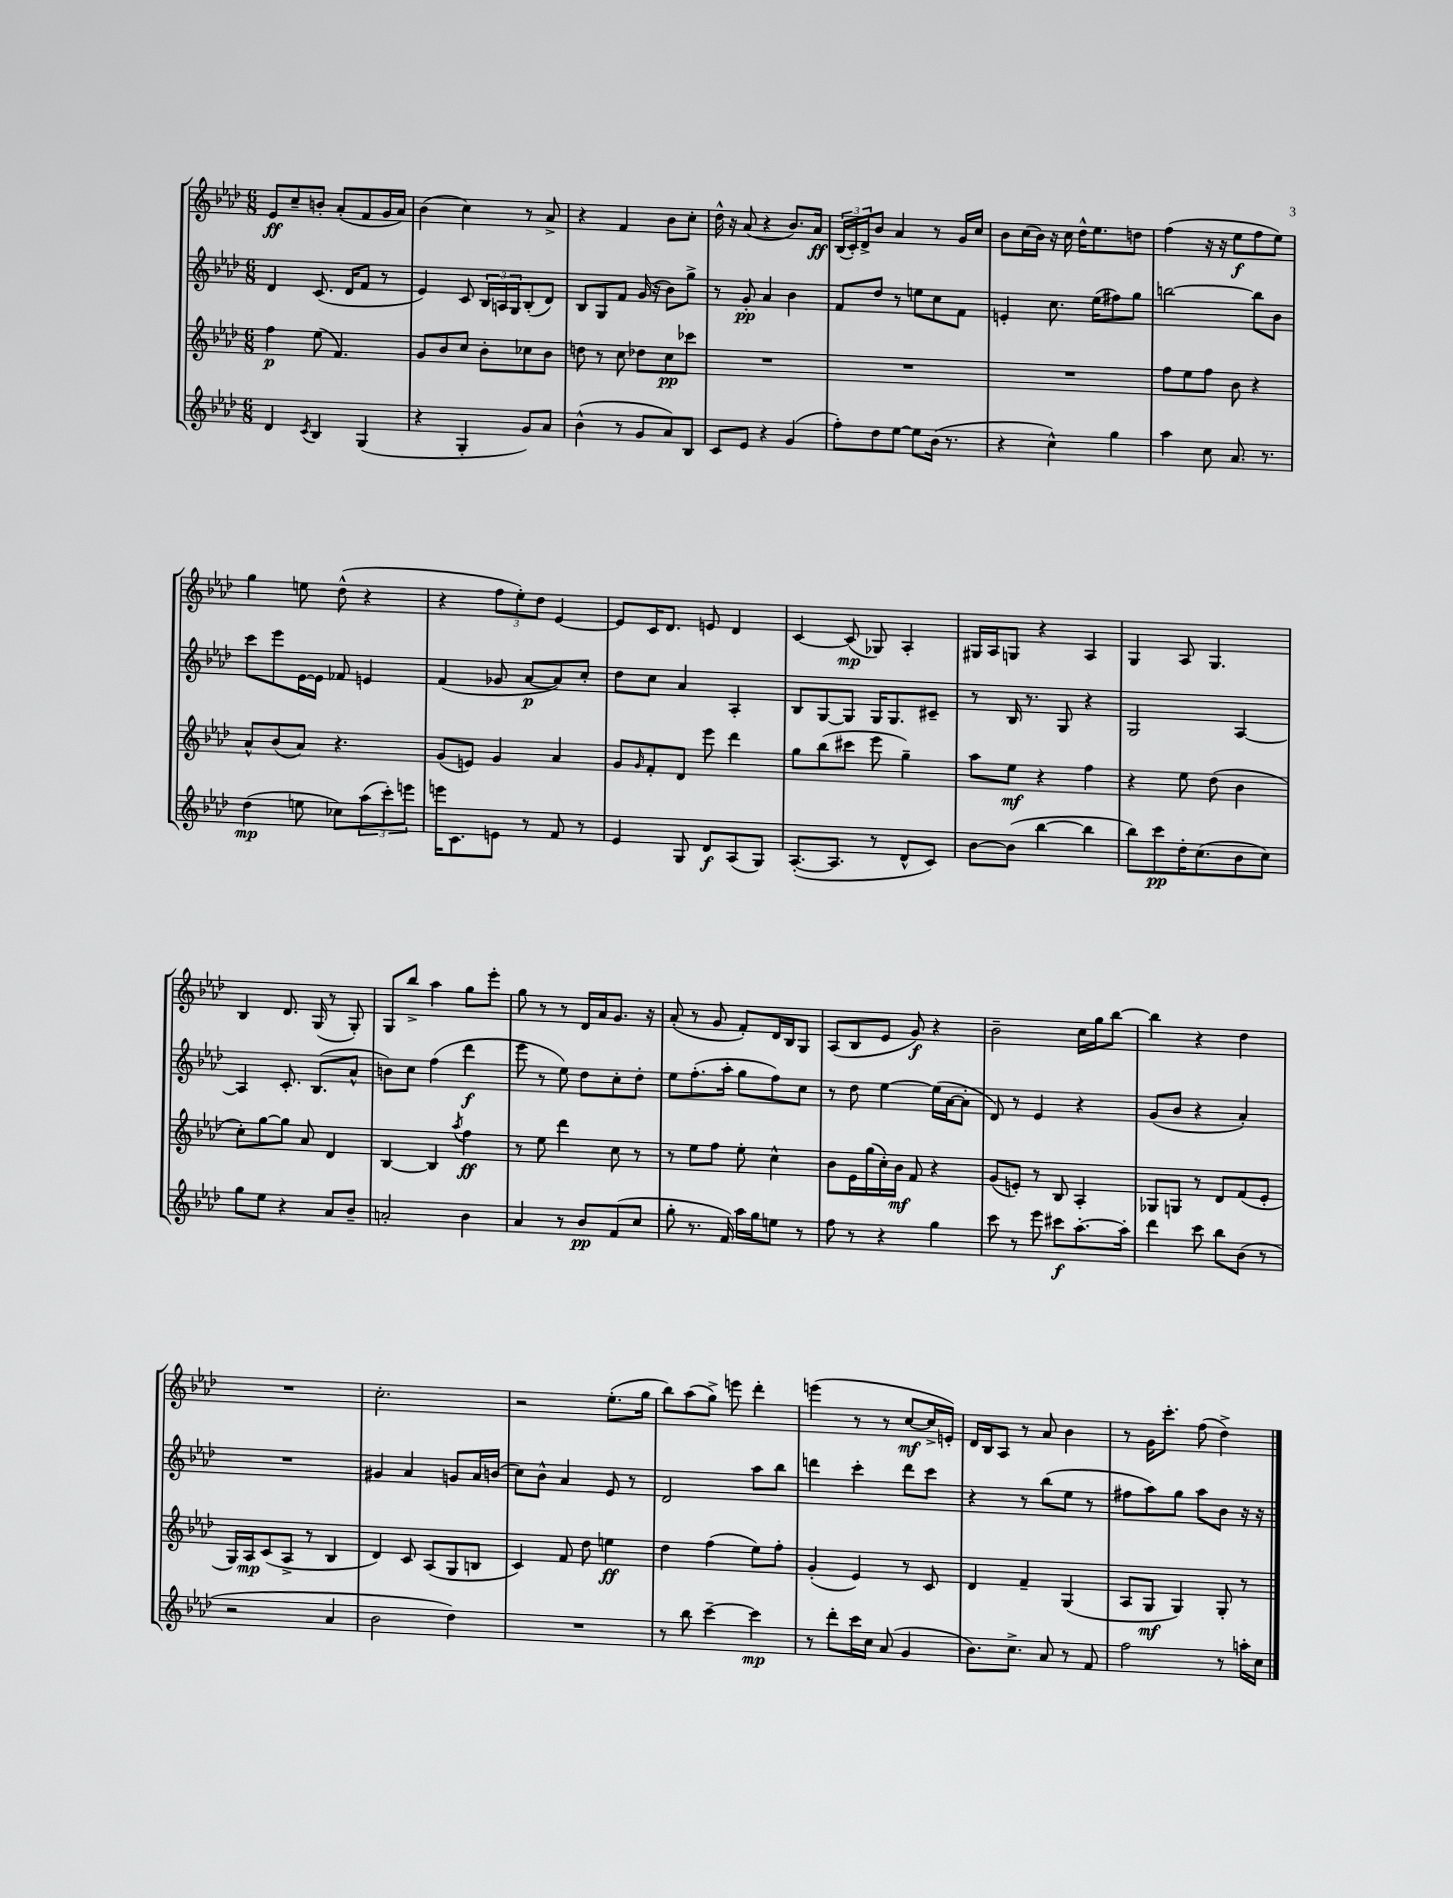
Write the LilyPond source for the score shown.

<<
\new StaffGroup <<
\new Staff = "s0" {
    \clef treble \key aes \major \numericTimeSignature \time 6/8
    ees'8\ff c''8-- b'8-. aes'8-.( f'8 g'16 aes'16) |
    bes'4( c''4) r8 aes'8-> |
    r4 f'4 bes'8 c''8-. |
    des''16-^ r16 aes'8( r4 bes'8.) aes'16\ff |
    \tuplet 3/2 { bes16( c'16-.) des'16-> } bes'8 aes'4 r8 g'16 c''16 |
    bes'8 c''16( bes'16) r16 c''16 des''16-^ ees''8. d''8 |
    f''4( r16 r16 ees''8\f f''8 ees''8) |
    g''4 e''8 des''8-^( r4 |
    r4 \tuplet 3/2 { f''8 ees''8-.) des''8 } ees'4~ |
    ees'8 c'16 des'8. e'8 des'4 |
    c'4~ c'8\mp( ges8) aes4-. |
    gis16 aes16 g8 r4 aes4 |
    g4 aes8 g4. |
    bes4 des'8. g16( r8 g8-.) |
    g8 bes''8-> aes''4 g''8 ees'''8-. |
    g''8 r8 r8 des'16 aes'16 g'8. r16 |
    aes'8-.( r8 g'8 f'8-.) des'16 bes16 g8 |
    aes8( bes8 ees'8 g'8\f) r4 |
    bes'2-- c''16 g''16 bes''8~ |
    bes''4 r4 des''4 |
    R2. |
    c''2.-. |
    r2 ees''8.-.( g''16 |
    bes''8) aes''8( g''8->) e'''8 des'''4-. |
    e'''4( r8 r8 c''8~\mf c''16-> e'16-.) |
    des'16 bes16 aes8 r8 aes'8 bes'4 |
    r8 g'16 c'''8.-. f''8( des''4->) \bar "|." |
}
\new Staff = "s1" {
    \clef treble \key aes \major \numericTimeSignature \time 6/8
    des'4 c'8.( des'16 f'8 r8 |
    ees'4) c'8 \tuplet 3/2 { bes16 a16 g16 } bes8-.( des'8) |
    bes8 g8 f'8 g'16( r16 bes'8) g''8-> |
    r8 g'8-.\pp aes'4 bes'4 |
    f'8 des''8 r8 e''8 c''8 f'8 |
    e'4-. c''8. ees''16( fis''8) g''8 |
    b''2~ b''8 bes'8 |
    c'''8 ees'''8 ees'16~ ees'16 fes'8 e'4 |
    f'4( ges'8 aes'8~\p aes'8) c''8-. |
    des''8 c''8 aes'4 aes4-. |
    bes8 g8~ g8 g16 g8. cis'8-- |
    r8 bes16 r8. g8 r4 |
    g2 aes4~ |
    aes4 c'8.-. bes8.( aes'8-^ |
    b'8) c''8 f''4( des'''4\f |
    ees'''8 r8 ees''8) des''8 c''8-. des''8-. |
    ees''8 f''8.-.( aes''16-. g''8 f''8) c''8 |
    r8 des''8 ees''4~ ees''16( aes'16~ aes'8-. |
    des'8) r8 ees'4 r4 |
    g'8( bes'8 r4 aes'4-.) |
    R2. |
    gis'4 aes'4 g'8 aes'16 b'16( |
    c''8) bes'8-^ aes'4 ees'8 r8 |
    des'2 aes''8 bes''8 |
    d'''4 c'''4-. d'''8 c'''8 |
    r4 r8 bes''8( ees''8 r8 |
    fis''8 aes''8) g''8 aes''8 bes'8 r16 r16 \bar "|." |
}
\new Staff = "s2" {
    \clef treble \key aes \major \numericTimeSignature \time 6/8
    f''4\p ees''8( f'4.) |
    g'8 bes'8 c''8 bes'8-. ces''8 bes'8 |
    d''8 r8 c''8 des''8 c''8\pp ces'''8 |
    R2. |
    R2. |
    R2. |
    f''8 ees''8 f''8 bes'8 r4 |
    aes'8-^ bes'8( aes'8) r4. |
    g'8( e'8) g'4 aes'4 |
    g'8 \grace { g'16 } f'8-. des'8 ees'''8 des'''4 |
    g''8 bes''8( cis'''8 ees'''8 g''4--) |
    aes''8 ees''8\mf r4 f''4 |
    r4 ees''8 des''8( bes'4 |
    c''8-.) g''8~ g''8 aes'8 des'4 |
    bes4~ bes4 \acciaccatura { aes''8 } f''4\ff |
    r8 ees''8 des'''4 c''8 r8 |
    r8 ees''8 f''8 ees''8-. c''4-^ |
    bes'8 ees'16 g''16( c''16-.) bes'16\mf f'8 r4 |
    g'8( e'8-.) r8 bes8 aes4-. |
    ges8 g8 r8 des'8 f'8( ees'8-. |
    g16) aes16\mp c'8( aes8-> r8 bes4 |
    des'4) c'8 aes8( g8 b8 |
    c'4) f'8 des''8 e''4\ff |
    des''4 f''4( ees''8) f''8-. |
    g'4-.( ees'4) r8 c'8 |
    des'4 f'4-- g4( |
    aes8 g8\mf g4) g8-. r8 \bar "|." |
}
\new Staff = "s3" {
    \clef treble \key aes \major \numericTimeSignature \time 6/8
    des'4 \acciaccatura { c'8 } bes4 g4( |
    r4 g4-. g'8) aes'8 |
    bes'4-^( r8 g'8 aes'8) bes8 |
    c'8 ees'8 r4 g'4( |
    f''8-.) des''8 ees''8~ ees''8 bes'16( r8. |
    r4 c''4-^) g''4 |
    aes''4 c''8 aes'8. r8. |
    des''4\mp( e''8 ces''8) \tuplet 3/2 { aes''8( c'''8-.) e'''8 } |
    e'''16 c'8. e'8 r8 f'8 r8 |
    ees'4 g8 des'8\f aes8( g8) |
    aes8.~-.( aes8. r8 des'8-^ c'8) |
    bes'8~ bes'8( bes''4~ bes''4 |
    bes''8) c'''8\pp des''16-. c''8.( bes'8 c''8) |
    g''8 ees''8 r4 aes'8 bes'8-- |
    a'2-. bes'4 |
    aes'4 r8 bes'8\pp f'8( c''8 |
    g''8-. r8. f'16) aes''16 g''16 e''8 r8 |
    f''8 r8 r4 g''4 |
    c'''8 r8 ees'''8 cis'''8\f aes''8.~-. aes''16-. |
    des'''4 c'''8 bes''8 bes'8( r8 |
    r2 aes'4 |
    bes'2 des''4) |
    R2. |
    r8 bes''8 c'''4~-- c'''4\mp |
    r8 des'''8-. c'''16 c''16 aes'8( g'4 |
    bes'8.) c''8.-> aes'8 r8 f'8 |
    f''2 r8 a''16-. c''16 \bar "|." |
}
>>
>>
\layout { \context { \Score \remove "Bar_number_engraver" } }
